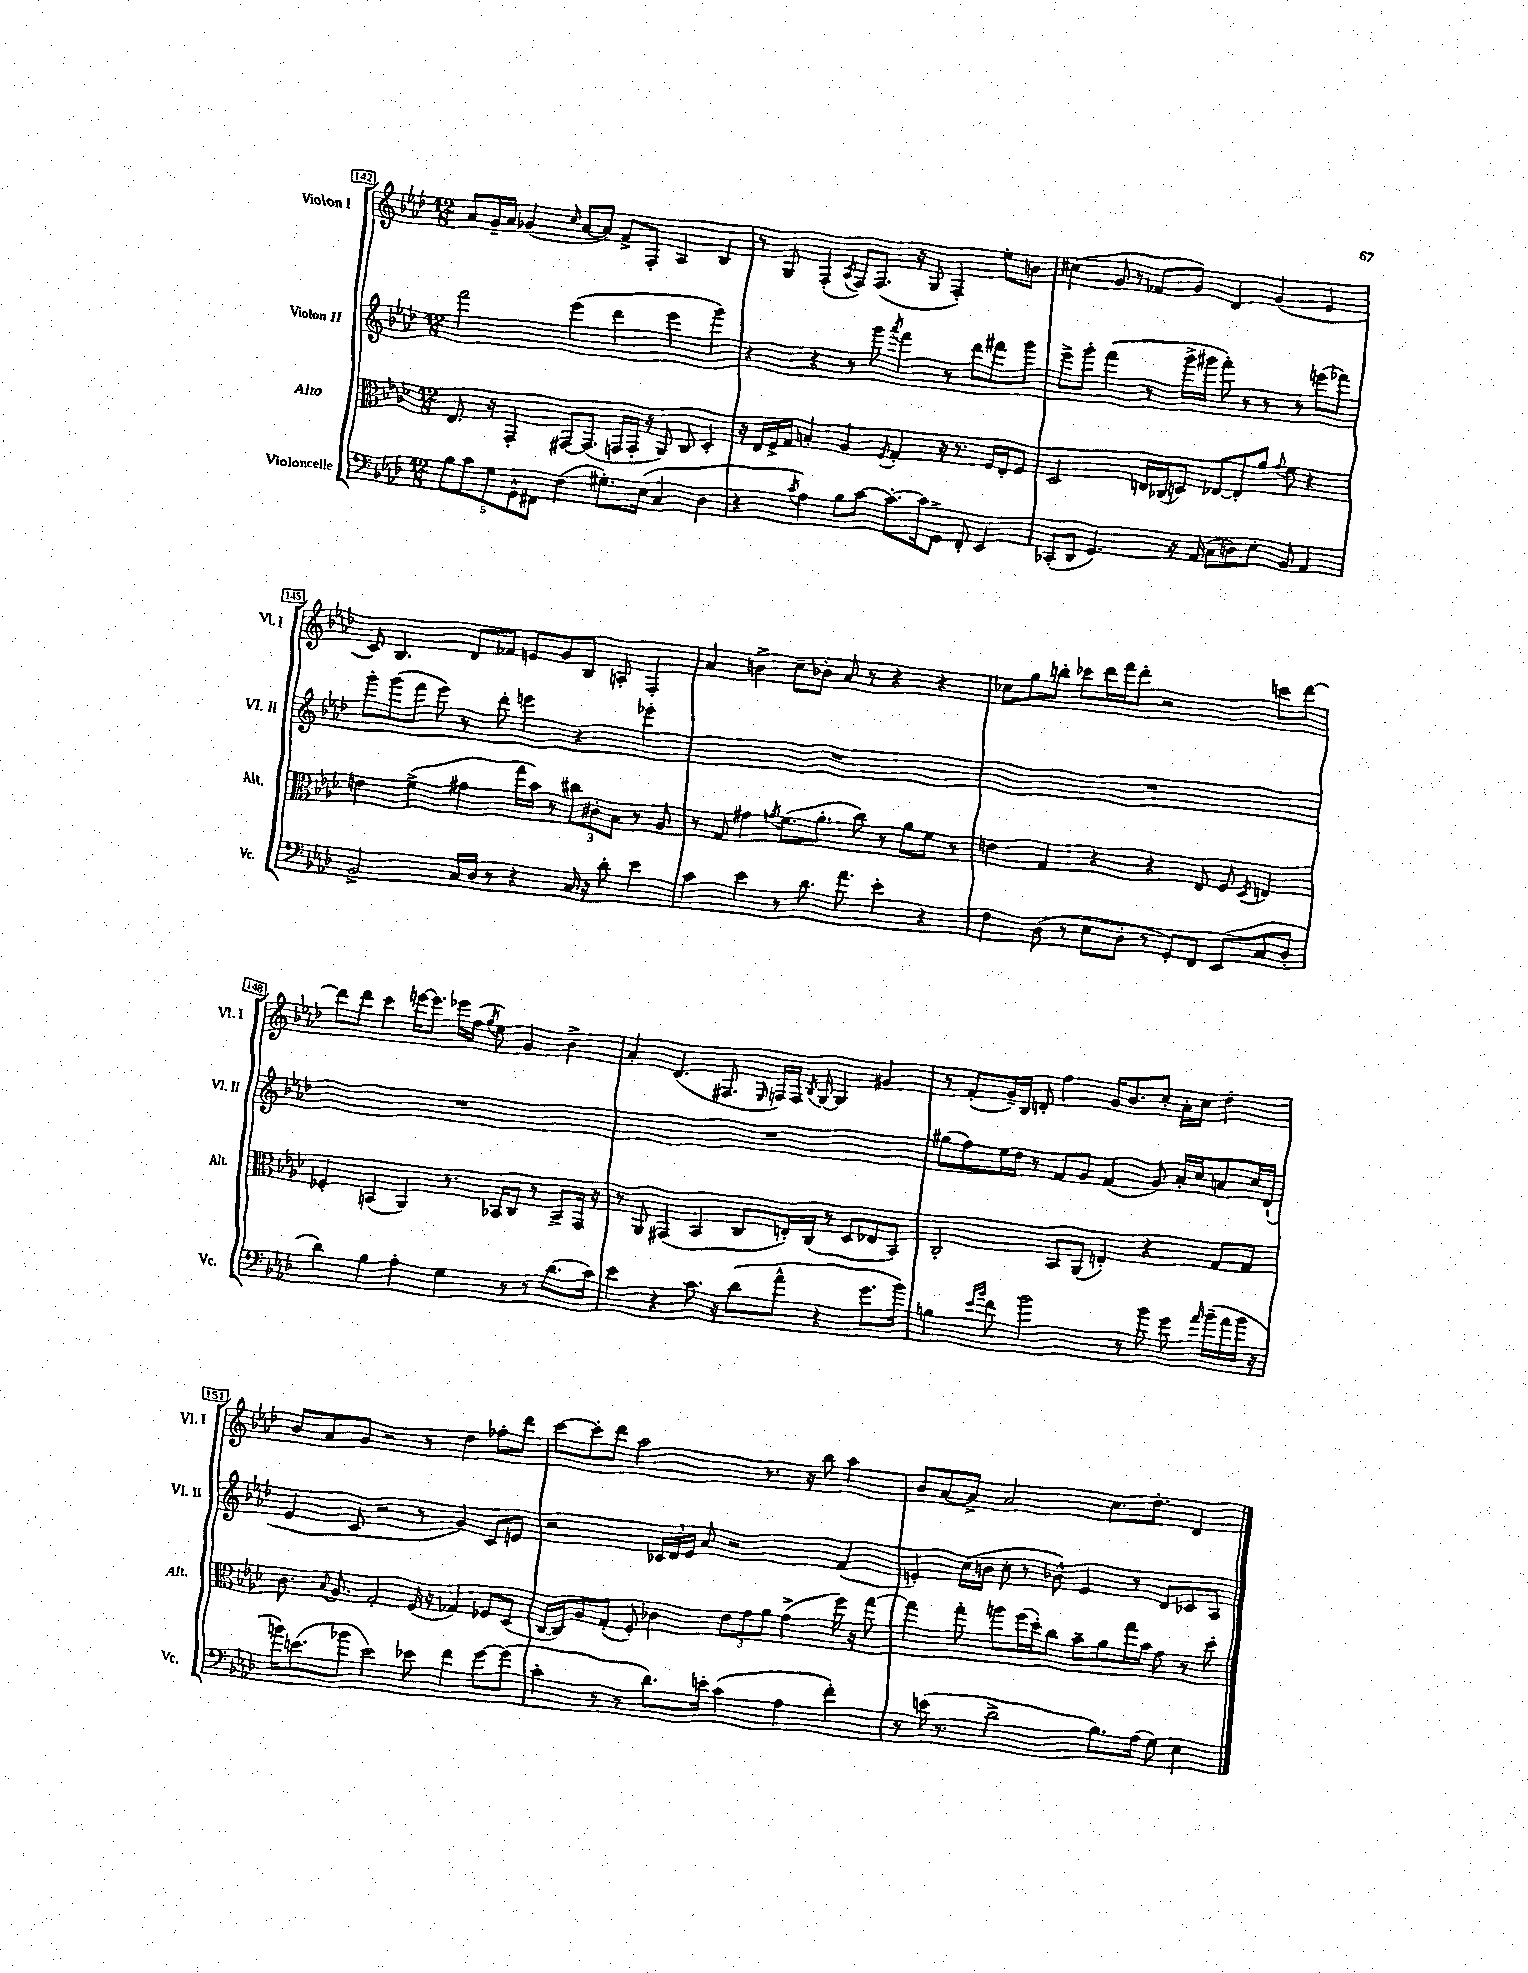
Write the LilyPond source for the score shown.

<<
\new StaffGroup <<
\new Staff = "s0" \with { instrumentName = "Violon I" shortInstrumentName = "Vl. I" } {
    \clef treble \key aes \major \numericTimeSignature \time 12/8
    \autoBeamOff aes'8[ g'16-- aes'16] ges'4( \grace { c''16 } aes'8[~ aes'8]) f'8[-> f8]-. aes4 bes4 |
    r8 g8 f4-.( \acciaccatura { aes8 } f8[) f8.]( r16 g8 f4-.) ees''8[-. b'8] |
    cis''4( g'8 r8 fes'8[ g'8]) des'4 g'4( ees'4 |
    c'8) bes4. des'8[ fes'8] e'8[ g'8 bes8] a8-. f4-. |
    aes'4 b'4-> c''8[-- bes'8]-. aes'8 r8 r4 r4 |
    ces''8[ g''8 b''8]-. ces'''8[ des'''16 f'''16 des'''8]-. r2 c'''8[ des'''8]~ |
    des'''8[ des'''8] c'''4 e'''16[~ e'''8.] ees'''16[ f''16]( \acciaccatura { g''8 } ees''8) g'4 bes'4-> |
    aes'4-. des'4.( fis8. \grace { ees16 } f16[) f16] \acciaccatura { bes8 } g16~ g4 gis'4 |
    r8 f'8[-.( g'16--) bes16] d'8-. f''4 g'16[ bes'8. c''8]-. aes'16[-. c''16] des''4-. |
    bes'8[ aes'8 g'8] r2 r8 des''4 fes''8[-. des'''8] |
    c'''8[~ c'''8-. des'''8] aes''2 r8. r16 bes''8 aes''4 |
    bes'8[ aes'8~ aes'8]-> aes'2 c''8.[ des''8.]-. des'4 \bar "|." |
}
\new Staff = "s1" \with { instrumentName = "Violon II" shortInstrumentName = "Vl. II" } {
    \clef treble \key aes \major \numericTimeSignature \time 12/8
    \autoBeamOff f'''2 ees'''4( des'''4 ees'''4 g'''4) |
    r4 r4 r8 g'''8 \acciaccatura { aes'''8 } f'''4 r8 des'''8[ fis'''8 g'''8] |
    ees'''8[-> g'''8]-. f'''4( r8 g'''16[-> gis'''16] f'''8-.) r8 r8 r8 e'''8[( fes'''8]) |
    g'''8[-. g'''8( f'''8] ees'''8) r8 des'''8-. e'''4 r4 ees'''4-. |
    R1. |
    R1. |
    R1. |
    R1. |
    gis''8[( f''8) ees''16 des''16] r8 f'8[ g'8] f'4( g'8) aes'16[-. c''16 a'8 c''16 des'16]-!( |
    ees'4 c'8 r2 r8 g'4) c'8[ e'8] |
    r2 \tuplet 3/2 { ces'16[ des'16 ees'16] } aes'8 r2 f'4( |
    e'4-.) c''16[( b'16] c''8-. r8 bes'8-^) e'4 r8 des'8[ ces'8 aes8] \bar "|." |
}
\new Staff = "s2" \with { instrumentName = "Alto" shortInstrumentName = "Alt." } {
    \clef alto \key aes \major \numericTimeSignature \time 12/8
    \autoBeamOff ees8. r16 g,4-. gis,8[~ gis,8.]( g,16[ g,16]-. r16 aes,8) c8 des4-. |
    r16 ees16[ f16-> g16] b4-. aes4 \acciaccatura { f8 } g4-. r16 r8. f16[ ees16-. f8] |
    des2 e16[ ces16( d8]) ees8[~ ees8-. aes'8] \appoggiatura { g'8 } f'8 r4 |
    e'4 f'4->( gis'4 g''16[ bes'16]) r8 \tuplet 3/2 { cis''8[ cis'8-. bes8] } r8 aes8 |
    r8 g8 gis'4 \acciaccatura { g'8 } f'8.[( aes'8.]-. c''8) r8 aes'8[ f'8] r8 |
    e'4 g4 r4 r4 ees8 f8 \acciaccatura { des8 } e4 |
    fes4-. b,4( aes,4) r8. bes,16[ c8] r8 bes,8[-> g,16] r16 |
    r8 aes,8 gis,4( bes,4 c8[ e16-.) c16]( r8 des8[ ees8 bes,8]) |
    c2-. bes,8[ aes,8]( e4-.) r4 g8[ g8] |
    c'8. \appoggiatura { bes8 } aes8. g2-. f16( r16 ges4) fes8[ des8]( |
    c16[~ c16) aes8 g8]-.( f8-.) ces'4 \tuplet 3/2 { ees'8[ g'8 aes'8] } g'4->( f''16) r16 g''8~ |
    g''4 g''8-. a''8[ f''16( des''16-.) c''8] bes'8[-- aes'8 g''16 bes'16] g'8 r8 des''8-. \bar "|." |
}
\new Staff = "s3" \with { instrumentName = "Violoncelle" shortInstrumentName = "Vc." } {
    \clef bass \key aes \major \numericTimeSignature \time 12/8
    \autoBeamOff \tuplet 5/4 { bes8[ c'8 g8 g,8-^ fis,8] } f4( gis8.[-.) ees16]( c4 des4 |
    r4 \acciaccatura { c'8 } aes4) bes8[ c'8]~ c'8.[~-. c'16 g,8]-> f,8-. ees,4 |
    ces,8[-.( des,8] g,4.) r16 aes,16( c8[ d8) ees8]-. bes,8 aes,4 |
    bes,2-> c16[ des16] r8 r4 c16 r16 des'8-. ees'4 |
    c'4 ees'4 r8 des'8. aes'8. ees'4-. r4 |
    f4 des8( r8 ees8[ des8]-. r8 g,8[-.) f,8] ees,8[( c8 des8]-. |
    des'4) bes4 aes4-. g4 r8 r8 des'8.[( c'16]) |
    ees'4 r4 c'8. r16 des'8[( aes'8]-^ r4 g'8.[ bes'16]) |
    b4 \grace { ees'16[ bes'16] } f'8 bes'2 r8 bes'8 g'8 \grace { aes'16 } bes'16[--( aes'16 bes'16] r16 |
    b'16[) e'8.( bes'8] e'2) ees'8 f'4 g'8[~ g'8]( |
    c'4-. r8 r8 des'8.[) e'16]-. c'4( aes4 f'4-.) |
    r8 e'16( r8. des'2-> bes8.[) aes16]( g8) ees4 \bar "|." |
}
>>
>>
\layout { \context { \Score currentBarNumber = #142 \override BarNumber.stencil = #(make-stencil-boxer 0.1 0.3 ly:text-interface::print) } }
